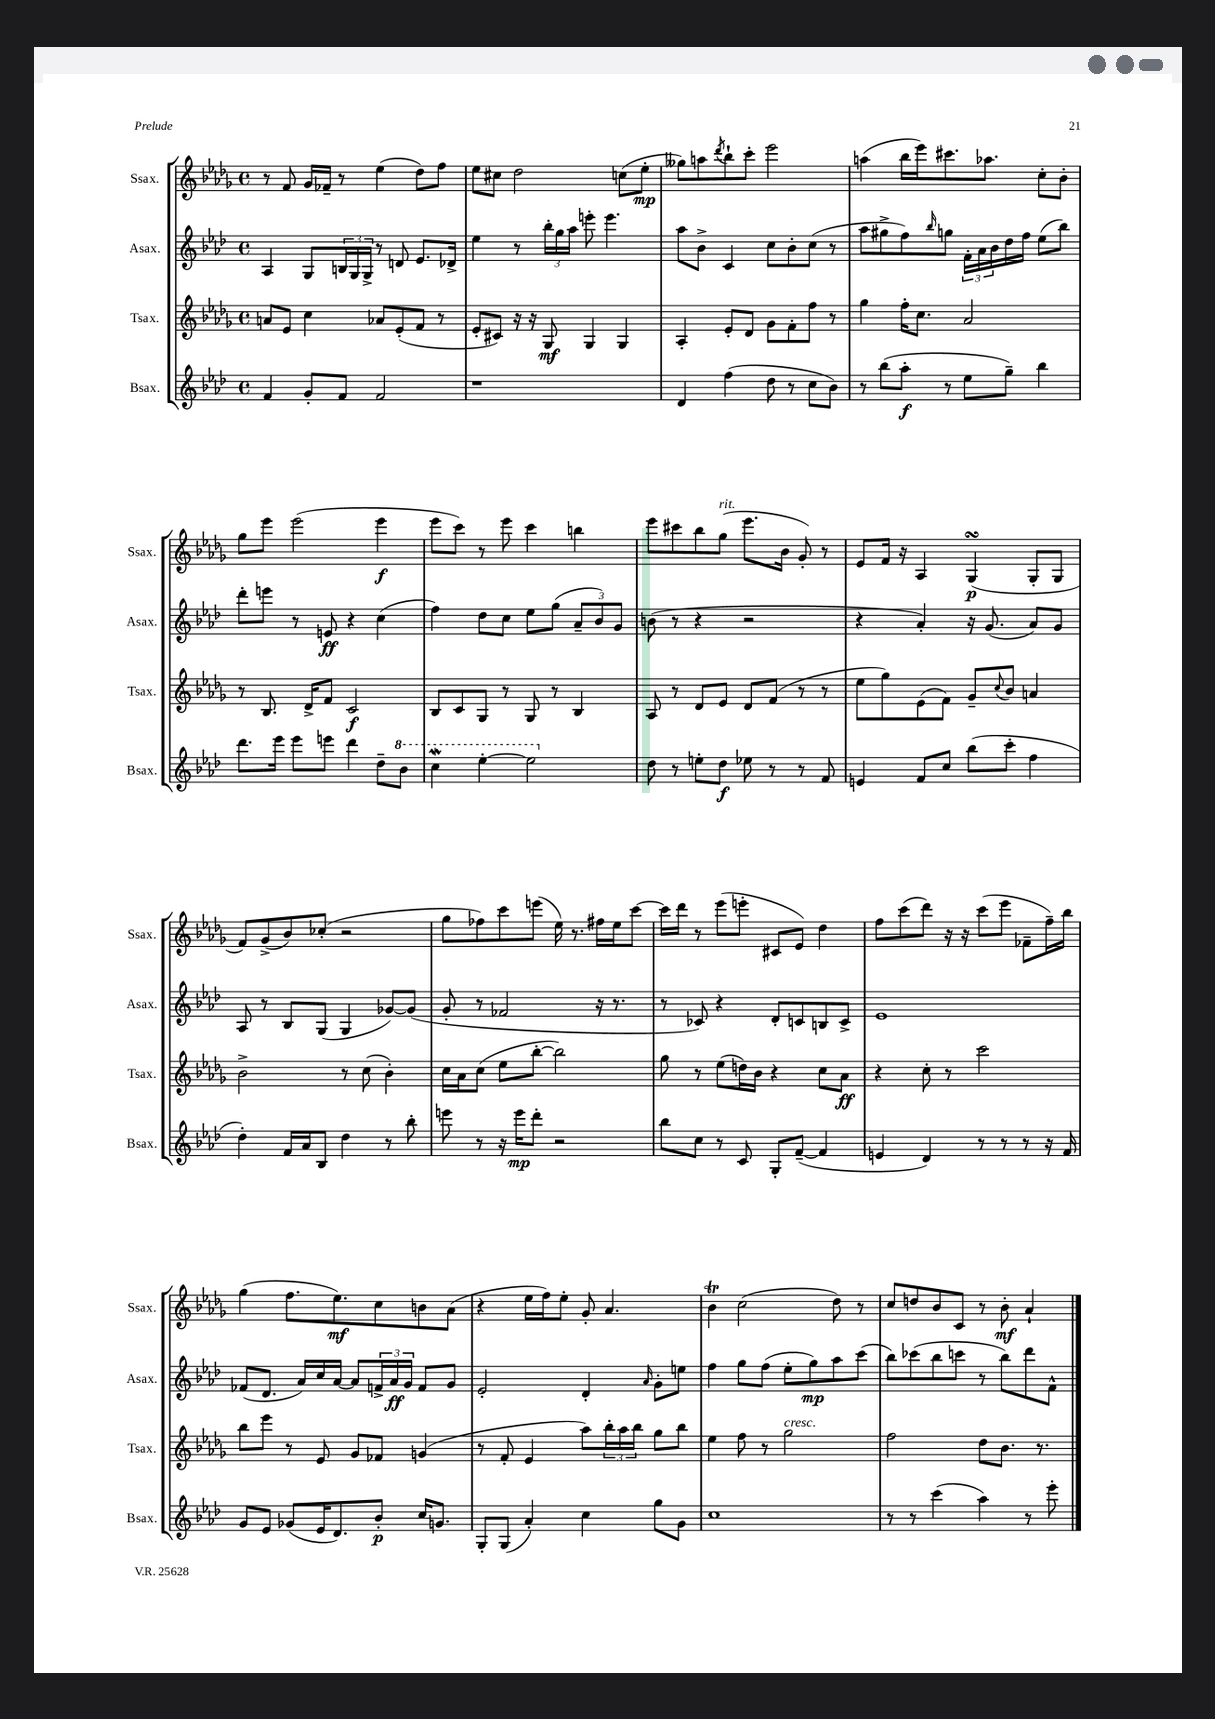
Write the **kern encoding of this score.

**kern	**kern	**kern	**kern
*staff4	*staff3	*staff2	*staff1
*clefG2	*clefG2	*clefG2	*clefG2
*k[b-e-a-d-]	*k[b-e-a-d-g-]	*k[b-e-a-d-]	*k[b-e-a-d-g-]
*M4/4	*M4/4	*M4/4	*M4/4
*met(c)	*met(c)	*met(c)	*met(c)
4f	8a	4A-	8r
.	8e-	.	8f
8g'	4cc	8G	16g-
.	.	.	16f-~
8f	.	24B	8r
.	.	24G	.
.	.	24G^	.
2f	8a-	8r	(4ee-
.	(8e-'	8d	.
.	8f	8.e-	8dd-)
.	8r	.	8ff
.	.	16d-^	.
=	=	=	=
1r	8e-'	4ee-	8ee-
.	8c#)	.	8cc#
.	16r	8r	2dd-
.	16r	.	.
.	8G-	24bb-'	.
.	.	24gg	.
.	.	24aa-	.
.	4G-	8eee'	.
.	.	4.eee	.
.	4G-	.	(8cc
.	.	.	8ee-'
=	=	=	=
4d-	4A-'	8aa-	8gg--)
.	.	8b-^	8aa
.	.	.	8qddd-
(4ff	8e-'	4c	8bb-`
.	8d-	.	8ccc'
8dd-	8g-	8cc	2eee-
8r	8f'	8b-'	.
8cc	8ff	(8cc	.
8b-)	8r	8r	.
=	=	=	=
8r	4gg-	8aa-	(4aa
(8bb-	.	8gg#^	.
8aa-'	16ff'	8ff)	16bb-
.	8.cc	.	16eee-)
.	.	16qqbb-	.
8r	.	8gg	8.ccc#
8ee-	2a-	24f'	.
.	.	24a-	.
.	.	.	8.aa-
.	.	24b-	.
8gg~)	.	16dd-	.
.	.	16ff	.
4bb-	.	(8ee-	8cc'
.	.	8bb-)	8b-'
=	=	=	=
8.ddd-	8r	8ddd-'	8gg-
.	8.B-	8eee	8eee-
16eee-	.	.	.
8eee-	.	8r	(2eee-
.	16d-^	.	.
8eee	8f	8e	.
4ddd-	2c	4r	.
8dd-~	.	(4cc	4eee-
8bb-	.	.	.
=	=	=	=
4ccc	8B-	4ff)	8eee-
.	8c	.	8ccc)
[4eee-'	8G-	8dd-	8r
.	8r	8cc	8eee-
2eee-]	8G-	8ee-	4ccc
.	8r	(8gg	.
.	4B-	12a-~	4bb
.	.	12b-)	.
.	.	12g	.
=	=	=	=
8dd-	8A-	(8b	8eee-
8r	8r	8r	8ccc#
8ee'	8d-	4r	8bb-
8dd-	8e-	.	(8gg-
8ee-	8d-	2r	8.eee-
8r	(8f	.	.
.	.	.	16b-
8r	8r	.	8g-')
8f	8r	.	8r
=	=	=	=
4e	8ee-	4r	8e-
.	8gg-)	.	16f
.	.	.	16r
8f	(8e-	4a-')	4A-
8cc	8f)	.	.
(8bb-	8g-~	16r	(4G-
.	.	(8.g	.
.	8qqcc	.	.
8ccc'	8b-	.	.
4ff	4a	8a-)	8G-'
.	.	8g	8G-
=	=	=	=
4dd-')	2b-^	8A-	8f)
.	.	8r	(8g-^
16f	.	8B-	8b-)
16a-	.	.	.
8B-	.	(8G	(8cc-'
4dd-	8r	4G	2r
.	(8cc	.	.
8r	4b-')	[8g-)	.
8bb-'	.	(8g-]	.
=	=	=	=
8eee	16cc	8g'	8gg-
.	16a-	.	.
8r	(8cc	8r	8ff-)
16r	8ee-	2f-	8ccc
16eee	.	.	.
8ddd-'	[8bb-'	.	(8eee
2r	2bb-])	.	16ee-)
.	.	.	8.r
.	.	16r	16ff#
.	.	8.r	16ee-
.	.	.	[8ccc
=	=	=	=
8bb-	8gg-	8r	16ccc]
.	.	.	16ddd-
8cc	8r	8c-)	8r
8r	(8ee-	4r	(8eee-
8c	16dd)	.	8eee'
.	16b-	.	.
8G'	4r	8d-'	8c#
([8f~	.	8c	8e-)
4f]	8cc	8B	4dd-
.	8a-	8c^	.
=	=	=	=
4e	4r	1e-	8ff
.	.	.	(8ccc
4d-)	8cc'	.	8ddd-)
.	8r	.	16r
.	.	.	16r
8r	2ccc	.	(8ccc
8r	.	.	8eee-
8r	.	.	8f-~
16r	.	.	16ff~)
16f	.	.	16bb-
=	=	=	=
8g	8bb-	(8f-	(4gg-
8e-	8eee-	8.d-	.
(8g-	8r	.	8.ff
.	.	16a-)	.
16e-	8e-	16cc	.
8.d-)	.	[16a-	8.ee-)
.	8g-	8a-]	.
8b-'	8f-	24f^	8cc
.	.	24a-	.
.	.	24g	.
16cc	(4g	8f	8b
8.g	.	.	.
.	.	8g	(8a-
=	=	=	=
8G'	8r	2e-'	4r
(8G	8f'	.	.
4a-')	4e-	.	16ee-
.	.	.	16ff)
.	.	.	8ee-'
4cc	8aa-)	4d-'	8g-'
.	24bb-'	.	4.a-
.	24aa-	.	.
.	24bb-	.	.
.	.	16qqa-	.
8gg	8gg-	8g'	.
8g	8bb-	8ee	.
=	=	=	=
1cc	4ee-	4ff	4b-
.	8ff	8gg	(2cc
.	8r	(8ff	.
.	2gg-	8ee-'	.
.	.	8gg)	.
.	.	8aa-	8dd-)
.	.	(8ccc	8r
=	=	=	=
8r	2ff	8bb-)	8cc
8r	.	(8ccc-	8dd
(4ccc	.	8bb-	8b-
.	.	8ccc	8c
4aa-)	8dd-	8r	8r
.	8.b-	8bb-)	8b-'
8r	.	8ddd-	4a-`
.	8.r	.	.
8eee-'	.	8f^^	.
==	==	==	==
*-	*-	*-	*-
